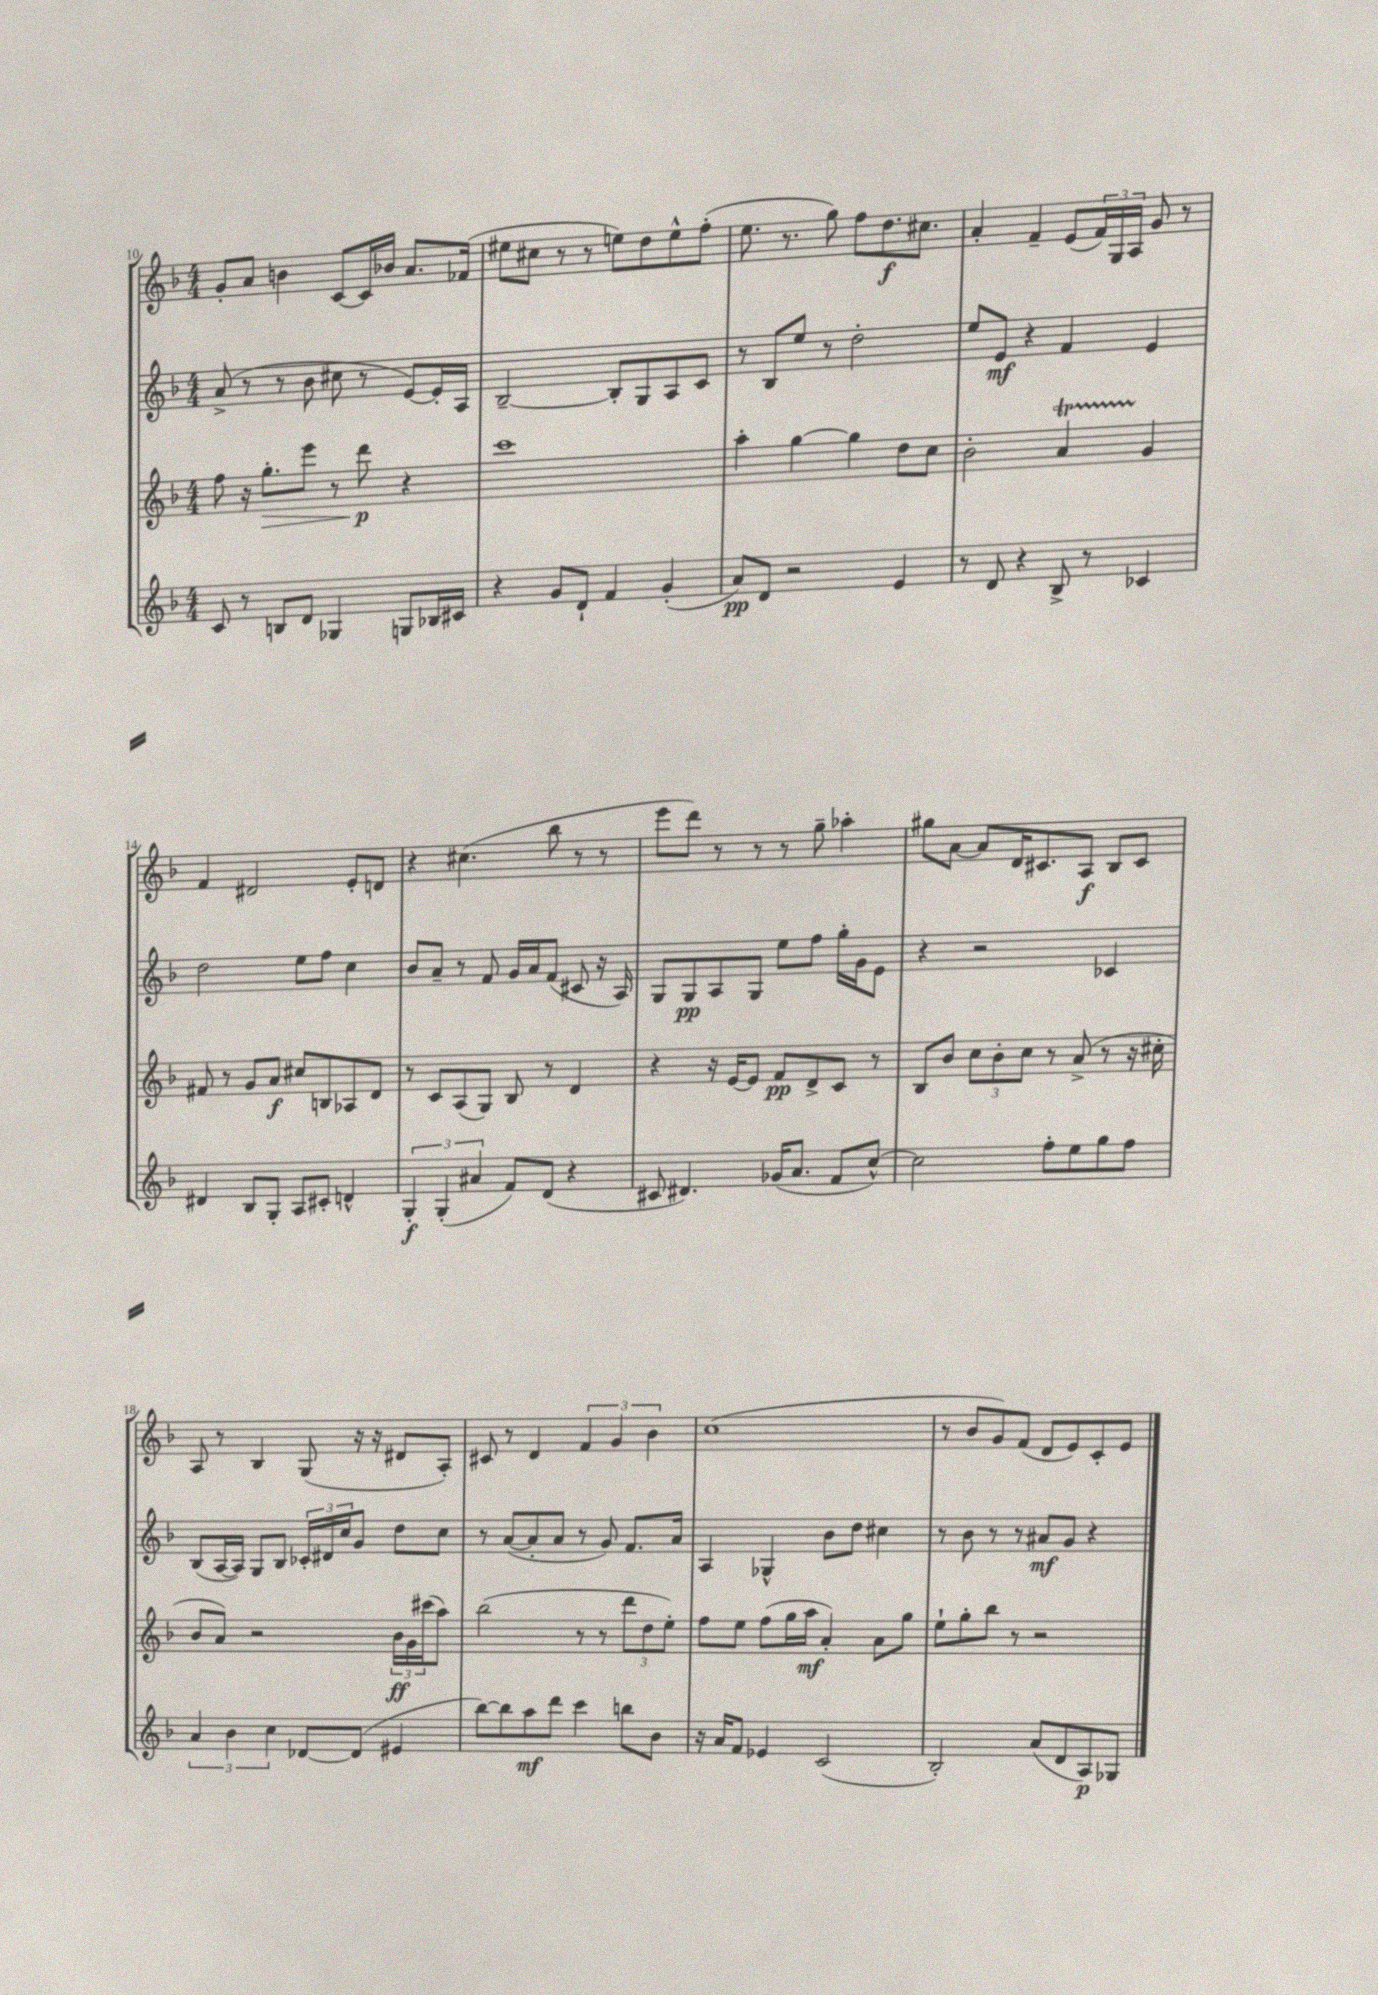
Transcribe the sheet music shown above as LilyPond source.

<<
\new StaffGroup <<
\new Staff = "s0" {
    \clef treble \key f \major \numericTimeSignature \time 4/4
    g'8-. a'8 b'4 c'8~ c'16 bes'16 a'8. fes'16( |
    eis''8 cis''8 r8 r8 e''8) d''8 e''8-^ f''8-.( |
    e''8. r8. g''8) f''8 d''8.\f cis''8. |
    a'4-. f'4-- e'8( \tuplet 3/2 { f'16) g16 a16 } g'8 r8 |
    f'4 dis'2 e'8-. d'8 |
    r4 cis''4.( bes''8 r8 r8 |
    e'''8 d'''8) r8 r8 r8 g''8-- aes''4-. |
    gis''8 a'8~ a'8 d'16 cis'8. a8\f bes8 cis'8 |
    a8 r8 bes4 g8( r16 r16 dis'8 a8-.) |
    cis'8 r8 d'4 \tuplet 3/2 { f'4 g'4 bes'4 } |
    c''1( |
    r8 bes'8 g'8) f'8( d'8 e'8) c'8-. e'8 \bar "|." |
}
\new Staff = "s1" {
    \clef treble \key f \major \numericTimeSignature \time 4/4
    a'8->( r8 r8 bes'8 cis''8 r8 e'8~) e'16-. a16 |
    bes2~-- bes8-. g8 a8 c'8 |
    r8 bes8 e''8 r8 d''2-. |
    e''8 e'8\mf r4 f'4 e'4 |
    d''2 e''8 f''8 c''4 |
    bes'8 a'8-- r8 f'8 g'16 a'16 f'8( cis'8 r16 a16) |
    g8 g8\pp a8 g8 e''8 f''8 g''16-. g'16 e'8 |
    r4 r2 ces'4 |
    bes8( a16~ a16) g8 bes8 \tuplet 3/2 { ces'16-. dis'16 c''16 } g'8 d''8 c''8 |
    r8 a'8~( a'8-. a'8 r8 g'8) f'8. a'16 |
    a4 ges4-^ bes'8 d''8 cis''4 |
    r8 bes'8 r8 r8 ais'8\mf g'8 r4 \bar "|." |
}
\new Staff = "s2" {
    \clef treble \key f \major \numericTimeSignature \time 4/4
    f''8 r16 g''8.-.\> e'''8 r8 d'''8\p\! r4 |
    c'''1 |
    a''4-. g''4~ g''4 d''8 c''8 |
    bes'2-. a'4\startTrillSpan g'4\stopTrillSpan |
    fis'8 r8 g'8 a'8\f cis''8 b8 aes8 d'8 |
    r8 c'8 a8( g8) bes8 r8 d'4 |
    r4 r16 e'16~ e'8 f'8\pp d'8-> c'8 r8 |
    bes8 bes'8 \tuplet 3/2 { c''8 bes'8-. c''8 } r8 a'8->( r8 r16 cis''16-. |
    bes'8 a'8) r2 \tuplet 3/2 { bes'16\ff g'16 cis'''16( } a''8) |
    bes''2( r8 r8 \tuplet 3/2 { d'''8 d''8 e''8-.) } |
    f''8 e''8 f''8( g''16 a''16\mf a'4-.) a'8 g''8 |
    e''8-! g''8-. bes''8 r8 r2 \bar "|." |
}
\new Staff = "s3" {
    \clef treble \key f \major \numericTimeSignature \time 4/4
    c'8 r8 b8 d'8 ges4 g8 bes16 cis'16 |
    r4 g'8 d'8-! f'4 g'4-.( |
    a'8\pp) d'8 r2 e'4 |
    r8 d'8 r4 bes8-> r8 ces'4 |
    dis'4 bes8 g8-. a8 cis'8-. d'4-^ |
    \tuplet 3/2 { g4-.\f g4-.( ais'4 } f'8) d'8( r4 |
    cis'8 dis'4.) ges'16( a'8. f'8 c''8~-^) |
    c''2 f''8-. e''8 g''8 f''8 |
    \tuplet 3/2 { a'4 bes'4 c''4 } des'8~ des'8( eis'4 |
    bes''8~) bes''8 a''8\mf d'''8 c'''4 b''8 bes'8 |
    r16 a'16 f'8 ees'4 c'2( |
    bes2-.) a'8( d'8 a8\p) ges8 \bar "|." |
}
>>
>>
\layout { \context { \Score currentBarNumber = #10 } }
